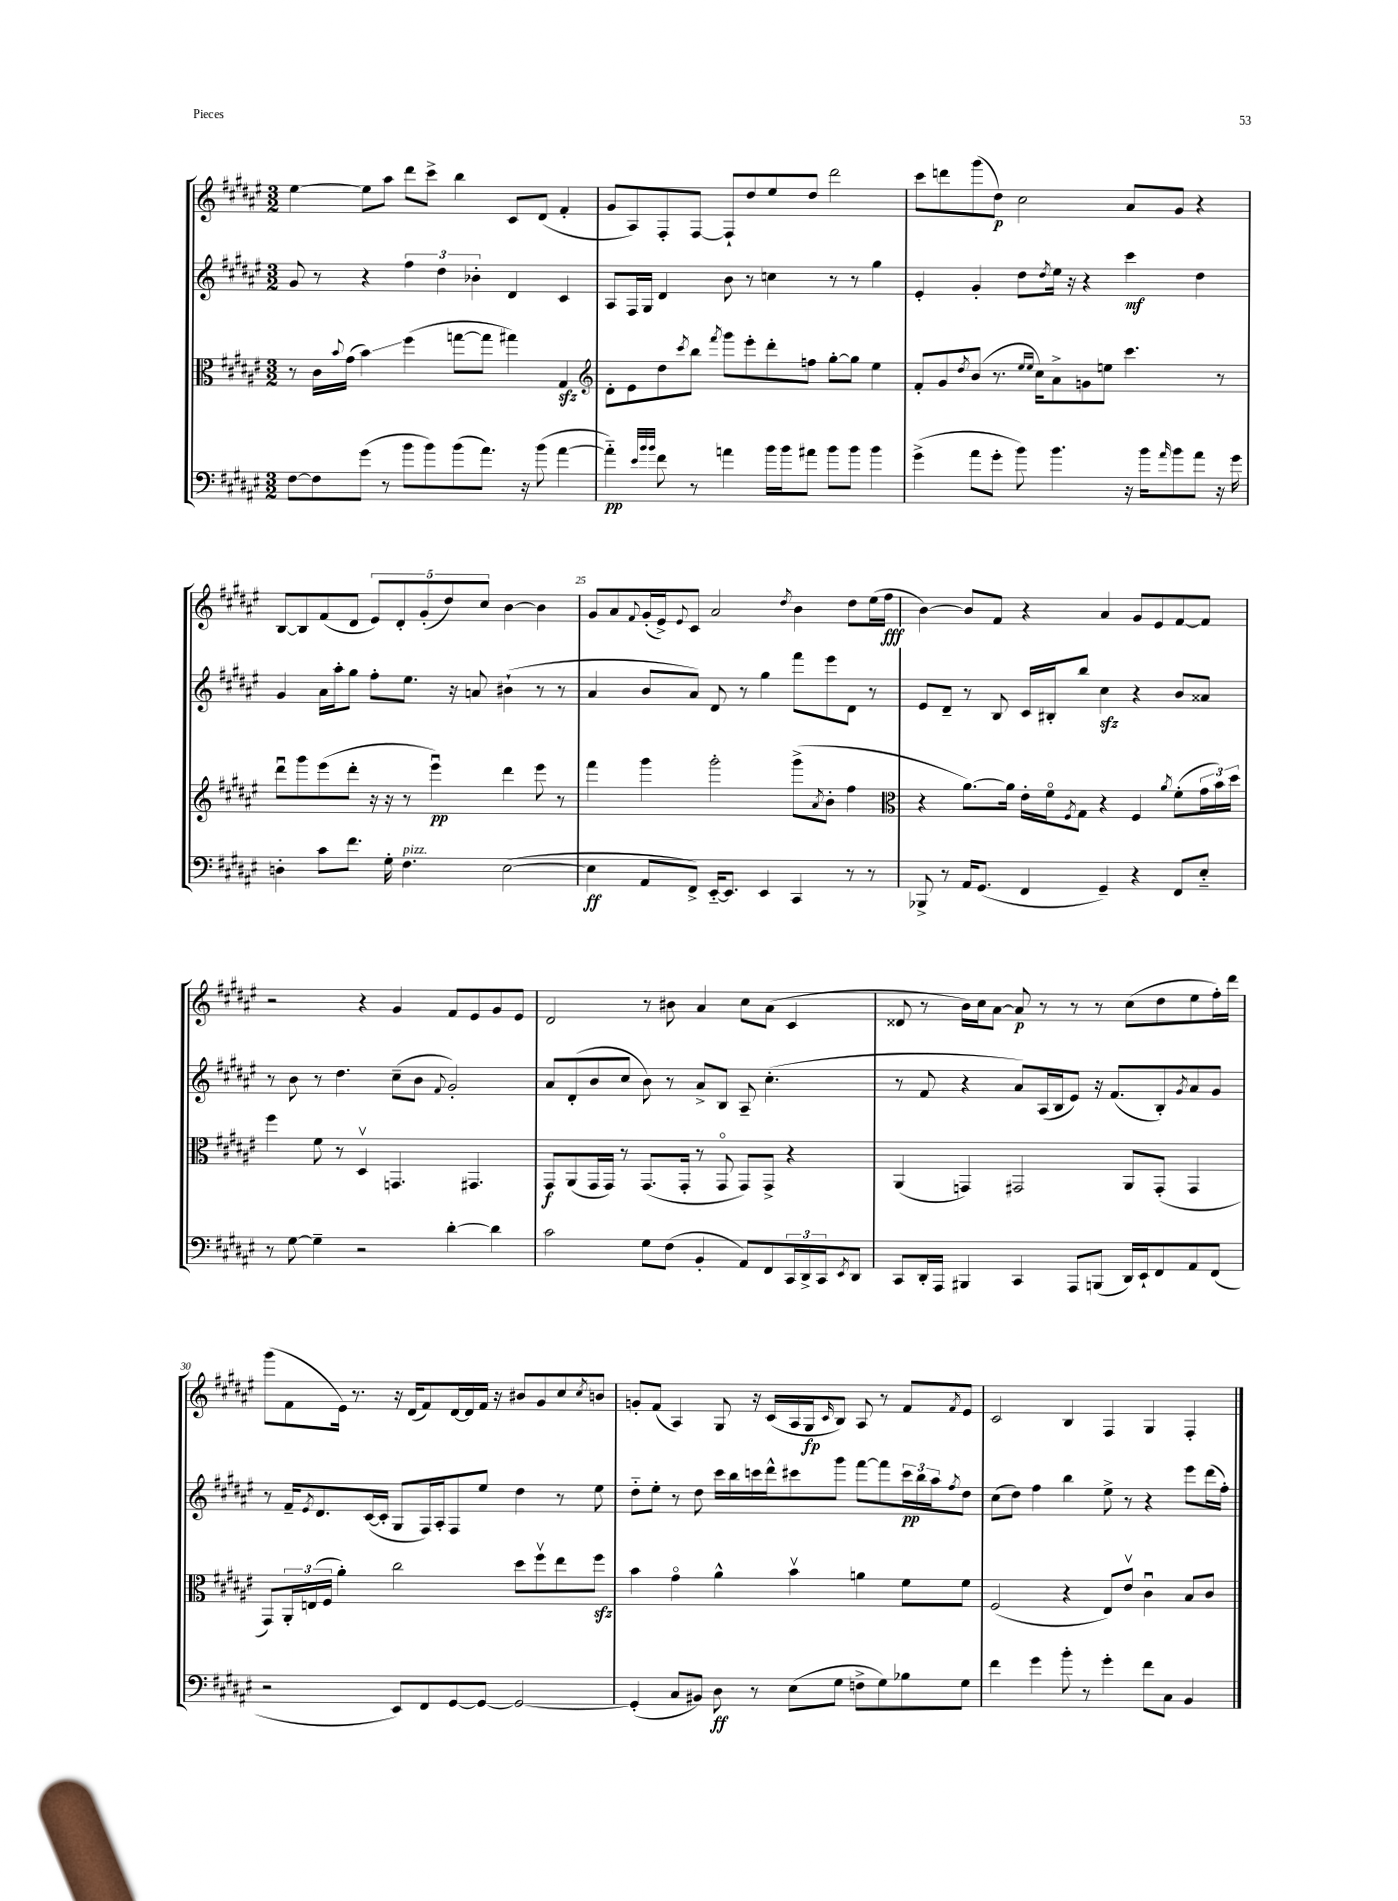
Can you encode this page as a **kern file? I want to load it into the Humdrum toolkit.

**kern	**kern	**kern	**kern
*staff4	*staff3	*staff2	*staff1
*clefF4	*clefC3	*clefG2	*clefG2
*k[f#c#g#d#a#e#]	*k[f#c#g#d#a#e#]	*k[f#c#g#d#a#e#]	*k[f#c#g#d#a#e#]
*M3/2	*M3/2	*M3/2	*M3/2
[8F#	8r	8g#	[4ee#
8F#]	16c#	8r	.
.	8qqb	.	.
.	(16g#	.	.
(8g#	4b)	4r	8ee#]
8r	.	.	8aa#
8b	(4ff#	6ff#	8ddd#
8b)	.	.	8ccc#^
.	.	6dd#	.
(8b	[8gg	.	4bb
.	.	6b-'	.
8.a#)	8gg]	.	.
.	4gg#)	4d#	8c#
16r	.	.	.
(8b	.	.	(8d#
[4a#	4G#	4c#	4f#'
=	=	=	=
*	*clefG2	*	*
4a#'~])	8d#'	8A#	8g#
.	8e#	16F#	8A#)
.	.	16G#	.
32qqe#	.	.	.
32qqb	.	.	.
32qqb	.	.	.
8f#	8dd#	4d#	8F#'
.	8qccc#	.	.
8r	8bb	.	[8F#
.	8qfff#	.	.
4a	8ggg#	8b	8F#`]
.	8eee#'	8r	8dd#
16b	8ddd#'	4cc	8ee#
16b	.	.	.
8a#	8ff	.	8dd#
8b	[8gg#'	8r	2ddd#
8b	8gg#]	8r	.
4b	4ee#	4gg#	.
=	=	=	=
(4g#^	8f#'	4e#'	8ccc#
.	8g#	.	8ddd
.	8qdd#	.	.
8a#	(8b	4g#'	(8ggg#
8g#'	8.r	.	8dd#)
8b)	.	8dd#	2cc#
.	16qqee#	.	.
.	16qqee#	.	.
.	16cc#)	.	.
.	.	8qdd#	.
4.b	8a#^	16ee#	.
.	.	16r	.
.	8g	4r	.
.	8ee	.	.
16r	4.ccc#	4ccc#	8a#
16b	.	.	.
16qqa#	.	.	.
8b	.	.	8g#
8a#	.	4dd#	4r
16r	8r	.	.
16g#	.	.	.
=	=	=	=
4D'	8ddd#u	4g#	[8B
.	8ggg#	.	8B]
8c#	(8eee#	16a#	(8f#
.	.	16aa#'	.
8.f#	8ddd#'	8gg#	8d#
.	16r	8ff#'	10e#)
16G#'	16r	.	.
.	.	.	10d#'
4.F#	8r	8.ee#	.
.	.	.	(10g#'
.	4eee#u)	.	.
.	.	.	10dd#)
.	.	16r	.
.	.	8a	.
.	.	.	10cc#
([2E#	4ddd#	(4b#`	[4b
.	8eee#	8r	4b]
.	8r	8r	.
=	=	=	=
4E#]	4fff#	4a#	8g#
.	.	.	8a#
.	.	.	8qqf#
8AA#	4ggg#	8b	(16g#'
.	.	.	16e#^)
.	.	.	8qqe#
8FF#^)	.	8a#)	8c#
[16EE#'~	2ggg#'	8d#	2a#
8.EE#]	.	.	.
.	.	8r	.
4EE#	.	4gg#	.
.	.	.	8qdd#
4CC#	(8ggg#^	8fff#	4b
.	8qa#	.	.
.	8b'	8eee#	.
8r	4ff#	8d#	8dd#
8r	.	8r	(16ee#
.	.	.	16ff#
=	=	=	=
*	*clefC3	*	*
8BBB-^	4r	8e#	[4b)
8r	.	8d#~	.
16AA#	[8.a#)	8r	8b]
(8.GG#	.	.	.
.	.	8B	8f#
.	16a#]	.	.
4FF#	16e#'	16c#	4r
.	16f#o	16B#'	.
.	8qF#	.	.
.	8G#	8bb	.
4GG#~)	4r	4cc#	4a#
4r	4F#	4r	8g#
.	.	.	8e#
.	8qa#	.	.
8FF#	(8f#'	8b	[8f#
8E#'~	24g#	8a##	8f#]
.	24b)	.	.
.	24dd#	.	.
=	=	=	=
8r	4ff#	8r	2r
[8G#	.	8b	.
4G#~]	8f#	8r	.
.	8r	4.dd#	.
2r	4D#v	.	4r
.	4.GG	(8cc#~	4g#
.	.	8b	.
.	.	8qqf#	.
[4d#'	.	2g#')	8f#
.	4.GG#	.	8e#
4d#]	.	.	8g#
.	.	.	8e#
=	=	=	=
2c#	8GG#	8a#	2d#
.	(8AA#	(8d#'	.
.	16GG#	8b	.
.	16GG#)	.	.
.	8r	8cc#	.
8G#	(8.GG#	8b)	8r
(8F#	.	8r	8b#
.	16GG#'	.	.
4BB'	8r	8a#^	4a#
.	8GG#o	8B	.
8AA#)	8GG#)	8A#~	8cc#
8FF#	8GG#^	(4.cc#'	(8a#
24CC#	4r	.	4c#
24DD#^	.	.	.
24CC#	.	.	.
8qEE#	.	.	.
8DD#	.	.	.
=	=	=	=
8CC#	(4AA#	8r	8d##
16DD#'	.	8f#	8r
16AAA#	.	.	.
4BBB#	4GG)	4r	16b)
.	.	.	16cc#
.	.	.	[8a#
4CC#	2GG#	8a#)	8a#]
.	.	(16A#	8r
.	.	16B	.
8AAA#	.	8e#)	8r
(8BBB	.	16r	8r
.	.	(8.f#	.
16DD#)	8AA#	.	(8cc#
16EE#`	.	.	.
8FF#	(8GG#'	8B')	8dd#
.	.	8qg#	.
8AA#	4GG#	8a#	8ee#
(8FF#	.	8g#	16ff#')
.	.	.	16ddd#
=	=	=	=
2r	8GG#)	8r	(8ggg#
.	24AA#'	16f#~	8f#
.	(24E	.	.
.	.	8qe#	.
.	.	8.d#	.
.	24F#	.	.
.	4a#')	.	16e#)
.	.	.	8.r
.	.	([16c#	.
.	.	16c#']	.
8EE#)	2cc#	8G#	16r
.	.	.	(16d#
8FF#	.	16F#)	8f#)
.	.	16A#'	.
[8GG#	.	8F#	[16d#
.	.	.	16d#]
8GG#_	.	8ee#	16f#
.	.	.	16r
2GG#_	8dd#	4dd#	8b#
.	8ff#v	.	8g#
.	8ee#	8r	8cc#
.	.	.	8qcc#
.	8ff#	8ee#	8b
=	=	=	=
(4GG#']	4b	8dd#'~	8g'
.	.	8ee#'	(8f#
8C#	4g#o	8r	4A#)
8BB#)	.	8dd#	.
8D#	4a#^^	16ccc#	8G#
.	.	16bb	.
8r	.	16ccc	16r
.	.	16ddd#^^	(16c#
(8E#	4bv	8ccc#	16A#
.	.	.	16G#
.	.	.	16qqc#
8G#	.	8ggg#	8B)
8F^	4a	[8fff#	8A#
8G#)	.	8fff#]	8r
8B-	8f#	24ccc#	8f#
.	.	24bb	.
.	.	24aa#	.
.	.	8qff#	8qf#
8G#	8f#	8dd#	8e#
=	=	=	=
4f#	(2F#	(8cc#	2c#
.	.	8dd#)	.
4g#	.	4ff#	.
8b'	4r	4bb	4B
8r	.	.	.
4g#'	8E#)	8ee#^	4F#
.	8e#v	8r	.
8f#	4c#u	4r	4G#
8C#	.	.	.
4BB	8B	8eee#	4F#'
.	8c#	(16ddd#	.
.	.	16ff#')	.
==	==	==	==
*-	*-	*-	*-
